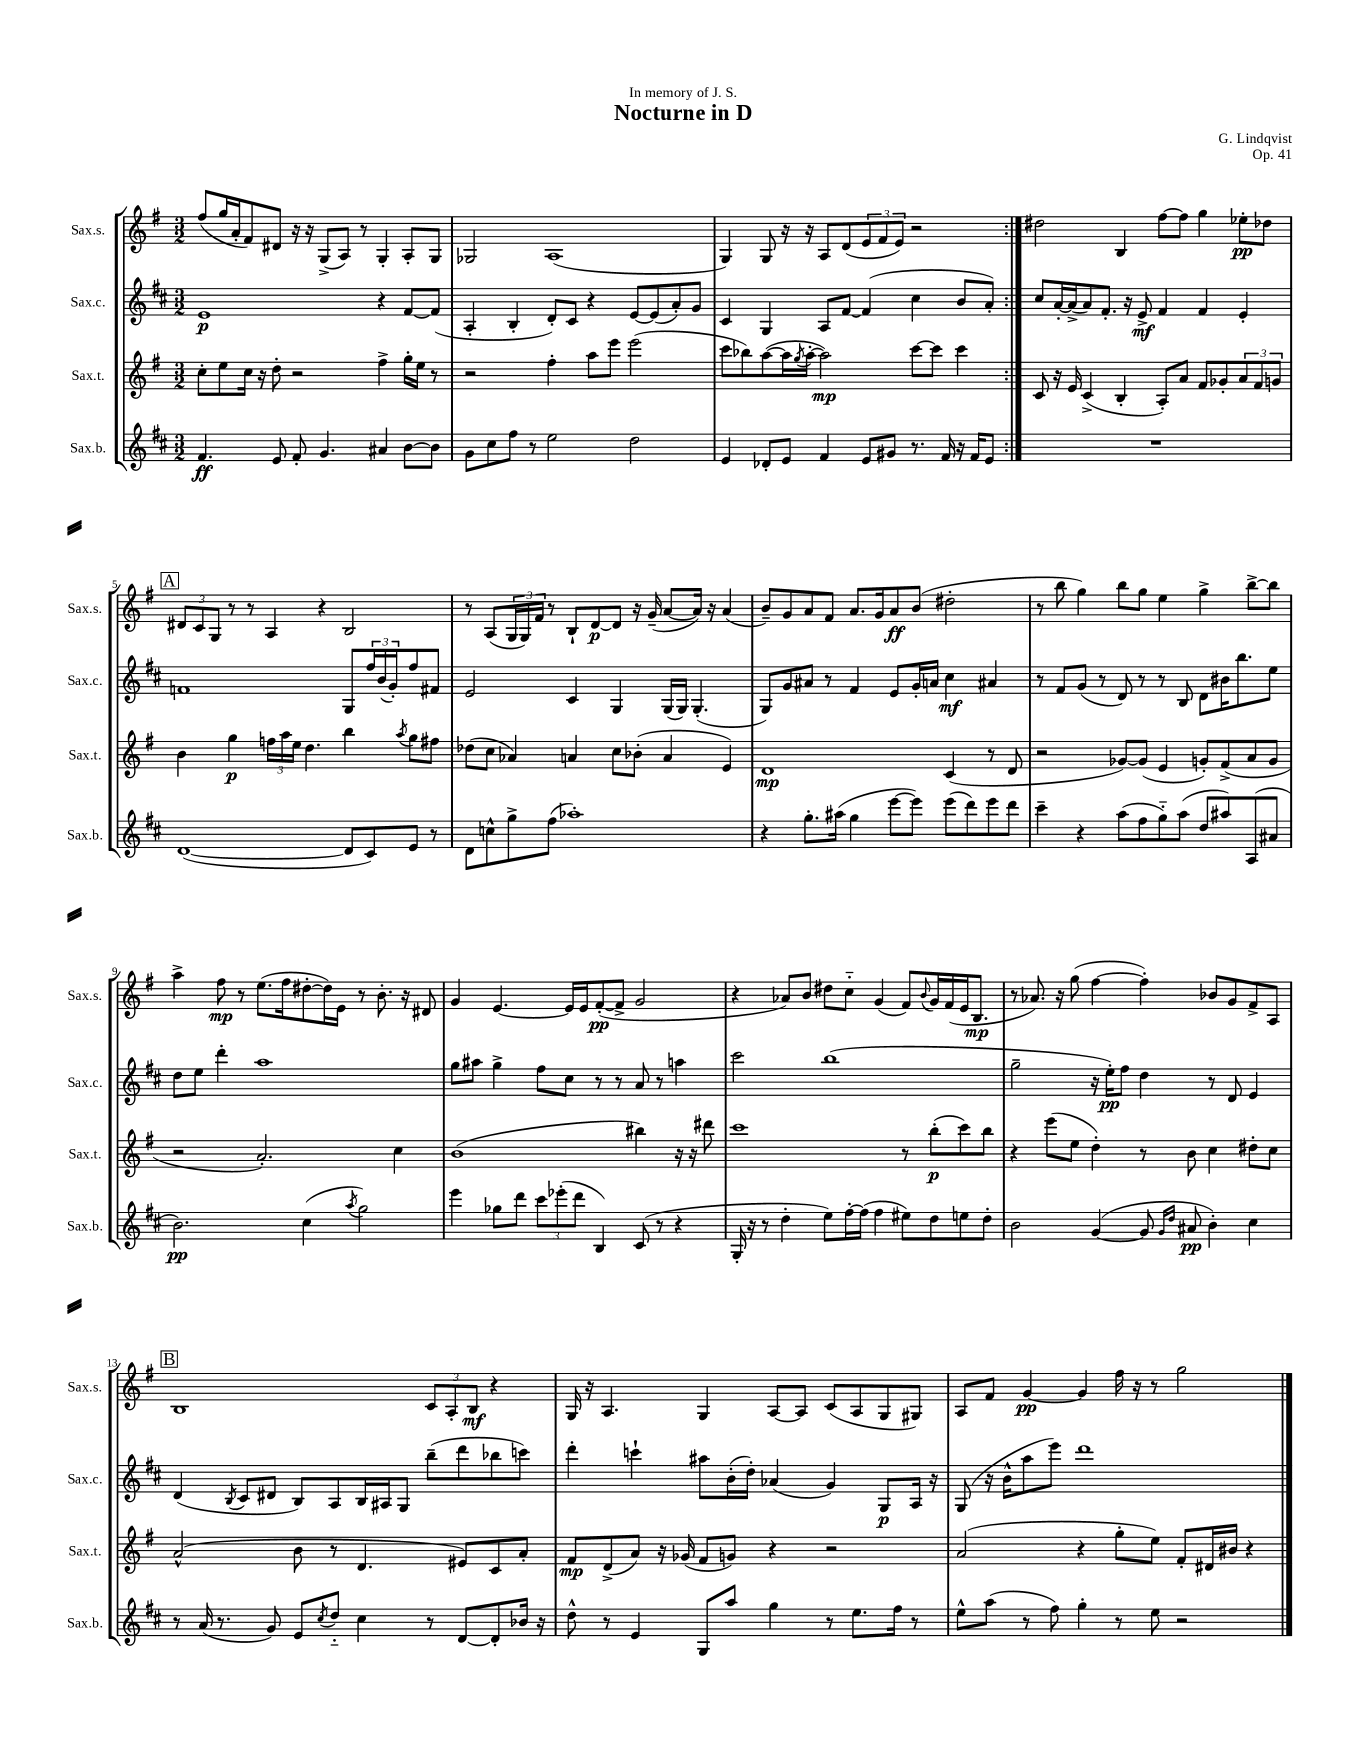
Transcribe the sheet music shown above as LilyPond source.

\header { title = "Nocturne in D" composer = "G. Lindqvist" dedication = "In memory of J. S." opus = "Op. 41" }
<<
\new StaffGroup <<
\new Staff = "s0" \with { instrumentName = "Sax.s." shortInstrumentName = "Sax.s." } {
    \clef treble \key g \major \numericTimeSignature \time 3/2
    \repeat volta 2 { fis''8( g''16 a'16-. fis'8) dis'8 r16 r16 g8->( a8) r8 g4-. a8-. g8 |
    ges2 a1( |
    g4) g8 r16 r16 a8 d'8( \tuplet 3/2 { e'8 fis'8 e'8) } r2 | }
    dis''2 b4 fis''8~ fis''8 g''4 ees''8-.\pp des''8 |
    \mark \markup { \box "A" } \tuplet 3/2 { dis'8 c'8 g8 } r8 r8 a4 r4 b2 |
    r8 a8( \tuplet 3/2 { g16 g16) fis'16 } r8 b8-! d'8~\p d'8 r16 g'16--( a'8~ a'16) r16 a'4( |
    b'8--) g'8 a'8 fis'8 a'8. g'16 a'8\ff b'8( dis''2-. |
    r8 b''8 g''4) b''8 g''8 e''4 g''4-> b''8~-> b''8 |
    a''4-> fis''8\mp r8 e''8.( fis''16 dis''8~-. dis''16) e'16 r8 b'8.-. r16 dis'8 |
    g'4 e'4.~ e'16 e'16 fis'8~-.\pp( fis'8-> g'2 |
    r4 aes'8) b'8 dis''8 c''8-_ g'4( fis'8) \appoggiatura { b'8 } g'16 fis'16( e'16 b8.\mp |
    r8 aes'8.) r16 g''8( fis''4~ fis''4-.) bes'8 g'8 fis'8-> a8 |
    \mark \markup { \box "B" } b1 \tuplet 3/2 { c'8 a8-. b8\mf } r4 |
    g16 r16 a4. g4 a8~ a8 c'8( a8 g8 gis8) |
    a8 fis'8 g'4~\pp g'4 fis''16 r16 r8 g''2 \bar "|." |
}
\new Staff = "s1" \with { instrumentName = "Sax.c." shortInstrumentName = "Sax.c." } {
    \clef treble \key d \major \numericTimeSignature \time 3/2
    \repeat volta 2 { e'1\p r4 fis'8~ fis'8( |
    a4-. b4-. d'8-.) cis'8 r4 e'8~ e'8( a'8-.) g'8 |
    cis'4 g4 a8 fis'8~ fis'4( cis''4 b'8 a'8-.) | }
    cis''8 a'16~-. a'16->( a'8) fis'8.-. r16 e'8->\mf fis'4 fis'4 e'4-. |
    \mark \markup { \box "A" } f'1 g8 \tuplet 3/2 { fis''16 b'16( g'16-.) } fis''8 fis'8 |
    e'2 cis'4 g4 g16( g16) g4.-.( |
    g8) g'8 ais'8 r8 fis'4 e'8 g'16-. a'16 cis''4\mf ais'4 |
    r8 fis'8 g'8( r8 d'8) r8 r8 b8 d'8 bis'16 b''8. e''8 |
    d''8 e''8 d'''4-. a''1 |
    g''8 ais''8 g''4-> fis''8 cis''8 r8 r8 a'8 r8 a''4 |
    cis'''2 b''1( |
    g''2-- r16 e''16-.\pp) fis''8 d''4 r8 d'8 e'4 |
    \mark \markup { \box "B" } d'4( \acciaccatura { b8 } cis'8 dis'8 b8) a8 b16 ais16 g8 b''8--( d'''8 bes''8 c'''8) |
    d'''4-. c'''4-! ais''8 b'16-.( d''16-.) aes'4( g'4) g8\p a16 r16 |
    g8( r16 b'16-^ a''8 e'''8) d'''1 \bar "|." |
}
\new Staff = "s2" \with { instrumentName = "Sax.t." shortInstrumentName = "Sax.t." } {
    \clef treble \key g \major \numericTimeSignature \time 3/2
    \repeat volta 2 { c''8-. e''8 c''16 r16 d''8-. r2 fis''4-> g''16-. e''16 r8 |
    r2 fis''4-. a''8 e'''8 e'''2( |
    c'''8 bes''8) a''8~( a''16 \acciaccatura { g''8 } a''16~-. a''2\mp) c'''8~ c'''8 c'''4 | }
    c'8 r16 e'16 c'4->( b4-. a8-.) a'8 fis'8 ges'8-. \tuplet 3/2 { a'8 fis'8 g'8 } |
    \mark \markup { \box "A" } b'4 g''4\p \tuplet 3/2 { f''16 a''16 e''16 } d''4. b''4 \acciaccatura { a''8 } g''8 fis''8 |
    des''8( c''8 aes'4) a'4 c''8 bes'8-.( a'4 e'4) |
    d'1\mp c'4( r8 d'8 |
    r2 ges'8~) ges'8( e'4 g'8-.) fis'8->( a'8 g'8 |
    r2 a'2.-.) c''4 |
    b'1( bis''4) r16 r16 dis'''8 |
    c'''1 r8 b''8-.\p( c'''8) b''8 |
    r4 e'''8( e''8 d''4-.) r8 b'8 c''4 dis''8-. c''8 |
    \mark \markup { \box "B" } a'2-^( b'8 r8 d'4. eis'8) c'8 a'8-. |
    fis'8\mp d'8->( a'8) r16 ges'16( fis'8 g'8) r4 r2 |
    a'2( r4 g''8-. e''8) fis'8-. dis'16 bis'16 r4 \bar "|." |
}
\new Staff = "s3" \with { instrumentName = "Sax.b." shortInstrumentName = "Sax.b." } {
    \clef treble \key d \major \numericTimeSignature \time 3/2
    \repeat volta 2 { fis'4.\ff e'8 fis'8-. g'4. ais'4 b'8~ b'8 |
    g'8 cis''8 fis''8 r8 e''2 d''2 |
    e'4 des'8-. e'8 fis'4 e'8 gis'8 r8. fis'16 r16 fis'16 e'8 | }
    R1. |
    \mark \markup { \box "A" } d'1~( d'8 cis'8) e'8 r8 |
    d'8 c''8-^ g''8-> fis''8( aes''1-.) |
    r4 g''8.-. ais''16( g''4 e'''8~ e'''8) e'''8( d'''8) e'''8 d'''8 |
    cis'''4-- r4 a''8( fis''8 g''8-_) a''8( d''8 ais''8) a8( ais'8 |
    b'2.\pp) cis''4( \acciaccatura { a''8 } g''2) |
    e'''4 ges''8 d'''8 \tuplet 3/2 { cis'''8 ees'''8-.( d'''8 } b4) cis'8( r8 r4 |
    g16-. r16 r8 d''4-. e''8) fis''16~-. fis''16( fis''4 eis''8) d''8 e''8 d''8-. |
    b'2 g'4~( g'8 \grace { g'16 d''16 } ais'8\pp b'4-.) cis''4 |
    \mark \markup { \box "B" } r8 a'16( r8. g'8) e'8 \acciaccatura { cis''8 } d''8-_ cis''4 r8 d'8~ d'8-. bes'16 r16 |
    d''8-^ r8 e'4 g8 a''8 g''4 r8 e''8. fis''16 r8 |
    e''8-^ a''8( r8 fis''8) g''4-. r8 e''8 r2 \bar "|." |
}
>>
>>
